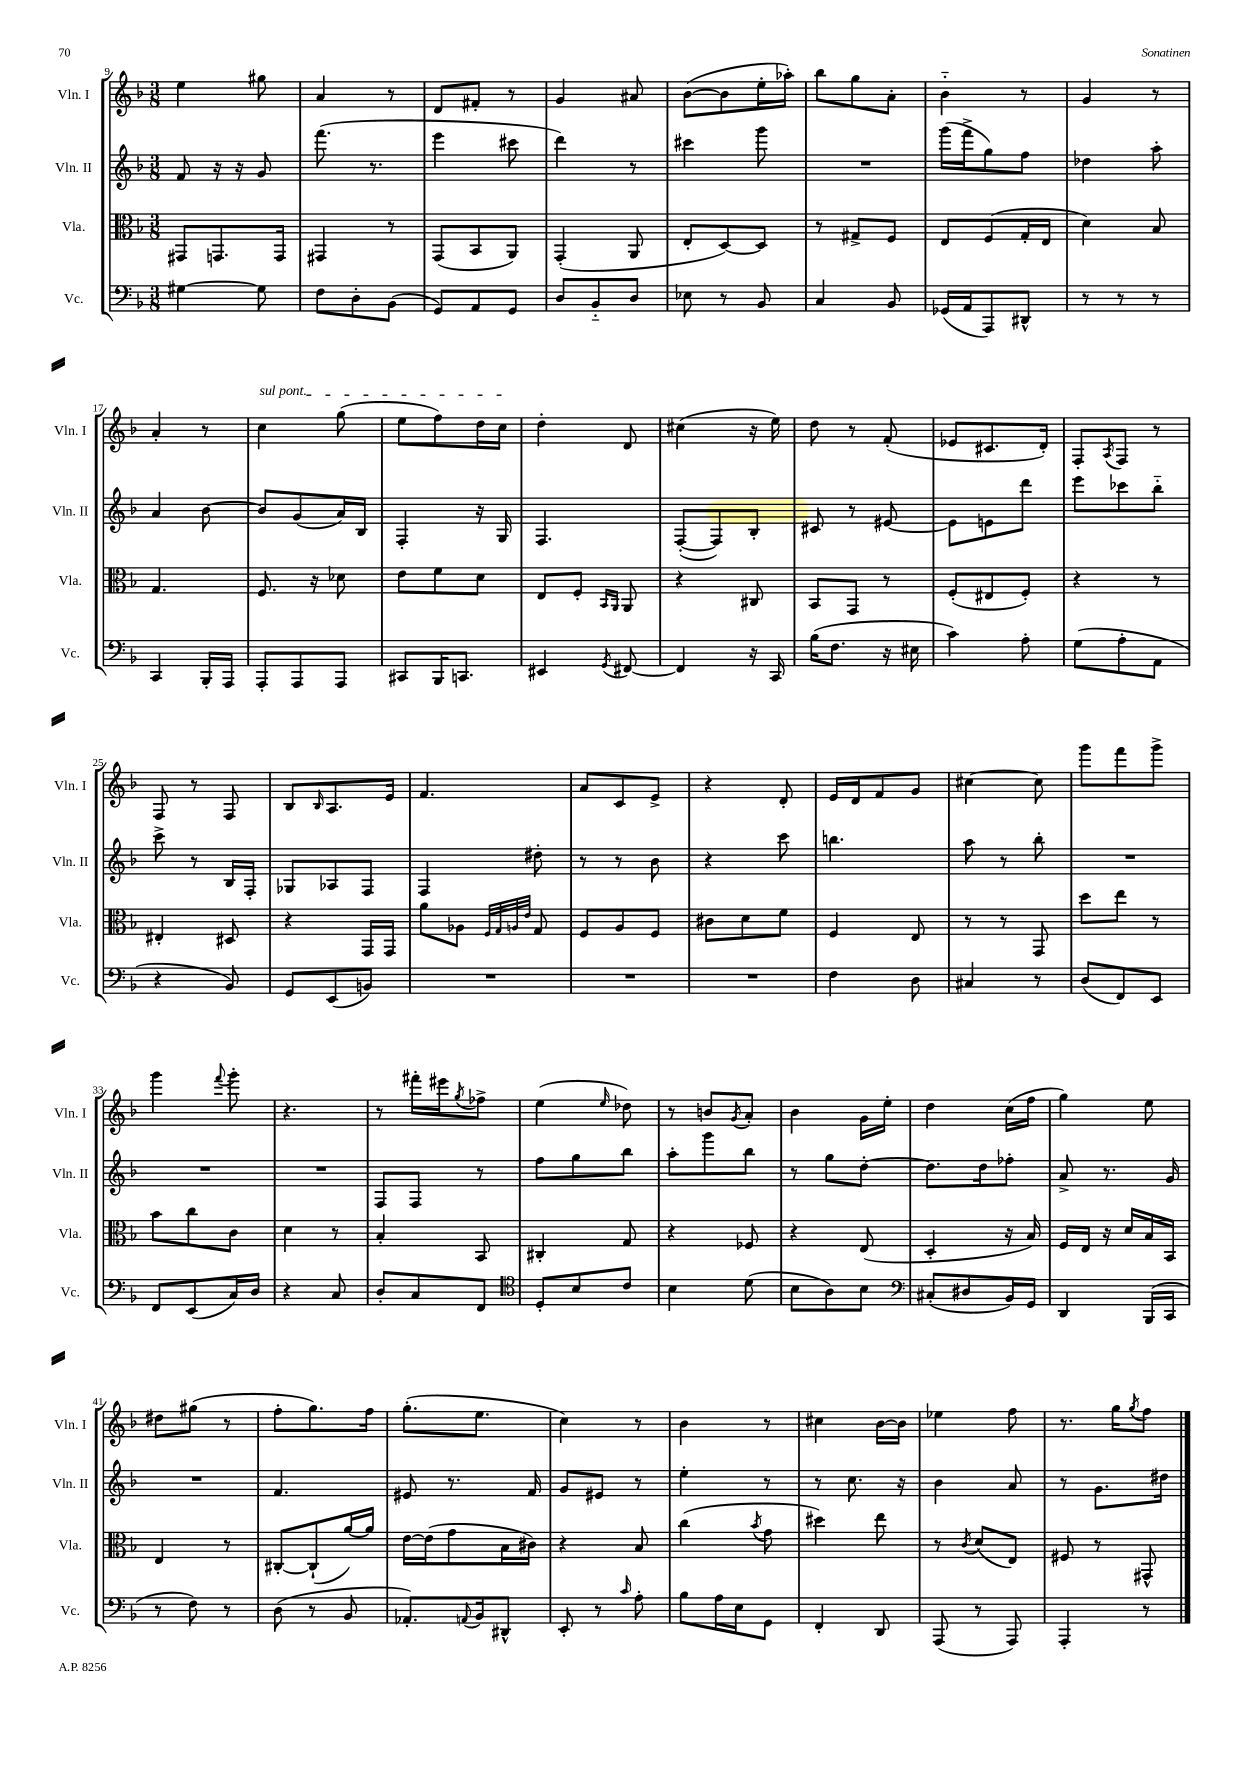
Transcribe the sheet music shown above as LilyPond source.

<<
\new StaffGroup <<
\new Staff = "s0" \with { instrumentName = "Vln. I" shortInstrumentName = "Vln. I" } {
    \clef treble \key f \major \numericTimeSignature \time 3/8
    e''4 gis''8 |
    a'4 r8 |
    d'8 fis'8-. r8 |
    g'4 ais'8 |
    bes'8~( bes'8 e''16-. aes''16-.) |
    bes''8 g''8 a'8-. |
    bes'4-_ r8 |
    g'4 r8 |
    a'4-. r8 |
    \once \override TextSpanner.bound-details.left.text = \markup { \italic "sul pont." } c''4\startTextSpan g''8( |
    e''8 f''8) d''16 c''16\stopTextSpan |
    d''4-. d'8 |
    cis''4( r16 e''16) |
    d''8 r8 f'8-.( |
    ees'8 cis'8. d'16-.) |
    f8-. \acciaccatura { a8 } f8 r8 |
    f8 r8 f8 |
    bes8 \grace { bes16 } a8. e'16 |
    f'4. |
    a'8 c'8 e'8-> |
    r4 d'8-. |
    e'16 d'16 f'8 g'8 |
    cis''4~ cis''8 |
    g'''8 f'''8 g'''8-> |
    g'''4 \appoggiatura { f'''8 } g'''8-. |
    r4. |
    r8 fis'''16-. eis'''16 \acciaccatura { g''8 } fes''8-> |
    e''4( \grace { e''16 } des''8) |
    r8 b'8 \acciaccatura { g'8 } a'8-. |
    bes'4 g'16 e''16-. |
    d''4 c''16( f''16 |
    g''4) e''8 |
    dis''8 gis''8( r8 |
    f''8-. g''8.) f''16 |
    g''8.-.( e''8. |
    c''4) r8 |
    bes'4 r8 |
    cis''4 bes'16~ bes'16 |
    ees''4 f''8 |
    r8. g''16 \acciaccatura { g''8 } f''8 \bar "|." |
}
\new Staff = "s1" \with { instrumentName = "Vln. II" shortInstrumentName = "Vln. II" } {
    \clef treble \key f \major \numericTimeSignature \time 3/8
    f'8 r16 r16 g'8 |
    f'''8.( r8. |
    e'''4 cis'''8 |
    d'''4) r8 |
    cis'''4 g'''8 |
    R4. |
    g'''16( f'''16-> g''8) f''8 |
    des''4 a''8-. |
    a'4 bes'8~ |
    bes'8 g'8( a'16) bes16 |
    f4-. r16 g16 |
    f4. |
    f8~-.( f8) bes8-. |
    cis'8 r8 eis'8~ |
    eis'8 e'8 d'''8 |
    e'''8 ces'''8 bes''8-_ |
    c'''8-> r8 bes16 f16-. |
    ges8 aes8 f8 |
    f4 dis''8-. |
    r8 r8 bes'8 |
    r4 c'''8 |
    b''4. |
    a''8 r8 bes''8-. |
    R4. |
    R4. |
    R4. |
    f8 f8 r8 |
    f''8 g''8 bes''8 |
    a''8-. g'''8 bes''8 |
    r8 g''8 d''8~-. |
    d''8. d''16 fes''8-. |
    a'8-> r8. g'16 |
    R4. |
    f'4. |
    eis'8 r8. f'16 |
    g'8 eis'8 r8 |
    e''4-. r8 |
    r8 c''8. r16 |
    bes'4 a'8 |
    r8 g'8. dis''16 \bar "|." |
}
\new Staff = "s2" \with { instrumentName = "Vla." shortInstrumentName = "Vla." } {
    \clef alto \key f \major \numericTimeSignature \time 3/8
    gis,8 g,8. g,16 |
    gis,4 r8 |
    g,8( bes,8 a,8) |
    g,4-.( a,8 |
    e8-. d8~) d8 |
    r8 gis8-> f8 |
    e8 f8( g16-. e16 |
    d'4) bes8 |
    g4. |
    f8. r16 des'8 |
    e'8 f'8 d'8 |
    e8 f8-. \grace { bes,16 a,16 } a,8 |
    r4 cis8 |
    bes,8 g,8 r8 |
    f8-.( eis8 f8-.) |
    r4 r8 |
    eis4-. dis8 |
    r4 g,16 g,16 |
    a'8 aes8 \grace { f32 g32 a32 e'32 } g8 |
    f8 a8 f8 |
    cis'8 d'8 f'8 |
    f4 e8 |
    r8 r8 g,8 |
    d''8 e''8 r8 |
    bes'8 c''8 c'8 |
    d'4 r8 |
    bes4-. bes,8 |
    cis4-. g8 |
    r4 fes8 |
    r4 e8( |
    d4-. r16 bes16) |
    f16 e16 r16 d'16 bes16 bes,16 |
    e4 r8 |
    cis8~-. cis8-!( a'16~) a'16 |
    e'16~ e'16( g'8 bes16 cis'16) |
    r4 bes8 |
    c''4( \acciaccatura { bes'8 } g'8 |
    dis''4) e''8 |
    r8 \acciaccatura { c'8 } d'8( e8) |
    fis8 r8 gis,8-^ \bar "|." |
}
\new Staff = "s3" \with { instrumentName = "Vc." shortInstrumentName = "Vc." } {
    \clef bass \key f \major \numericTimeSignature \time 3/8
    gis4~ gis8 |
    f8 d8-. bes,8( |
    g,8) a,8 g,8 |
    d8 bes,8-_ d8 |
    ees8 r8 bes,8 |
    c4 bes,8 |
    ges,16( a,16 a,,8) dis,8-^ |
    r8 r8 r8 |
    c,4 bes,,16-. a,,16 |
    a,,8-. a,,8 a,,8 |
    cis,8 bes,,16 c,8. |
    eis,4 \acciaccatura { g,8 } fis,8~ |
    fis,4 r16 c,16 |
    bes16( f8. r16 eis16 |
    c'4) a8-. |
    g8( a8-. a,8 |
    r4 bes,8) |
    g,8 e,8( b,8) |
    R4. |
    R4. |
    R4. |
    f4 d8 |
    cis4 r8 |
    d8( f,8) e,8 |
    f,8 e,8( c16) d16 |
    r4 c8 |
    d8-. c8 f,8 |
    \clef tenor d8-. bes8 c'8 |
    bes4 d'8( |
    bes8 a8) bes8 |
    \clef bass cis8-.( dis8 bes,16) g,16 |
    d,4 bes,,16( c,16 |
    r8 f8) r8 |
    d8( r8 bes,8 |
    aes,8.-.) \appoggiatura { a,8 } bes,16 dis,8-^ |
    e,8-. r8 \grace { c'16 } a8-. |
    bes8 a16 e16 g,8 |
    f,4-. d,8 |
    a,,8( r8 a,,8) |
    a,,4-. r8 \bar "|." |
}
>>
>>
\layout { \context { \Score currentBarNumber = #9 } }
